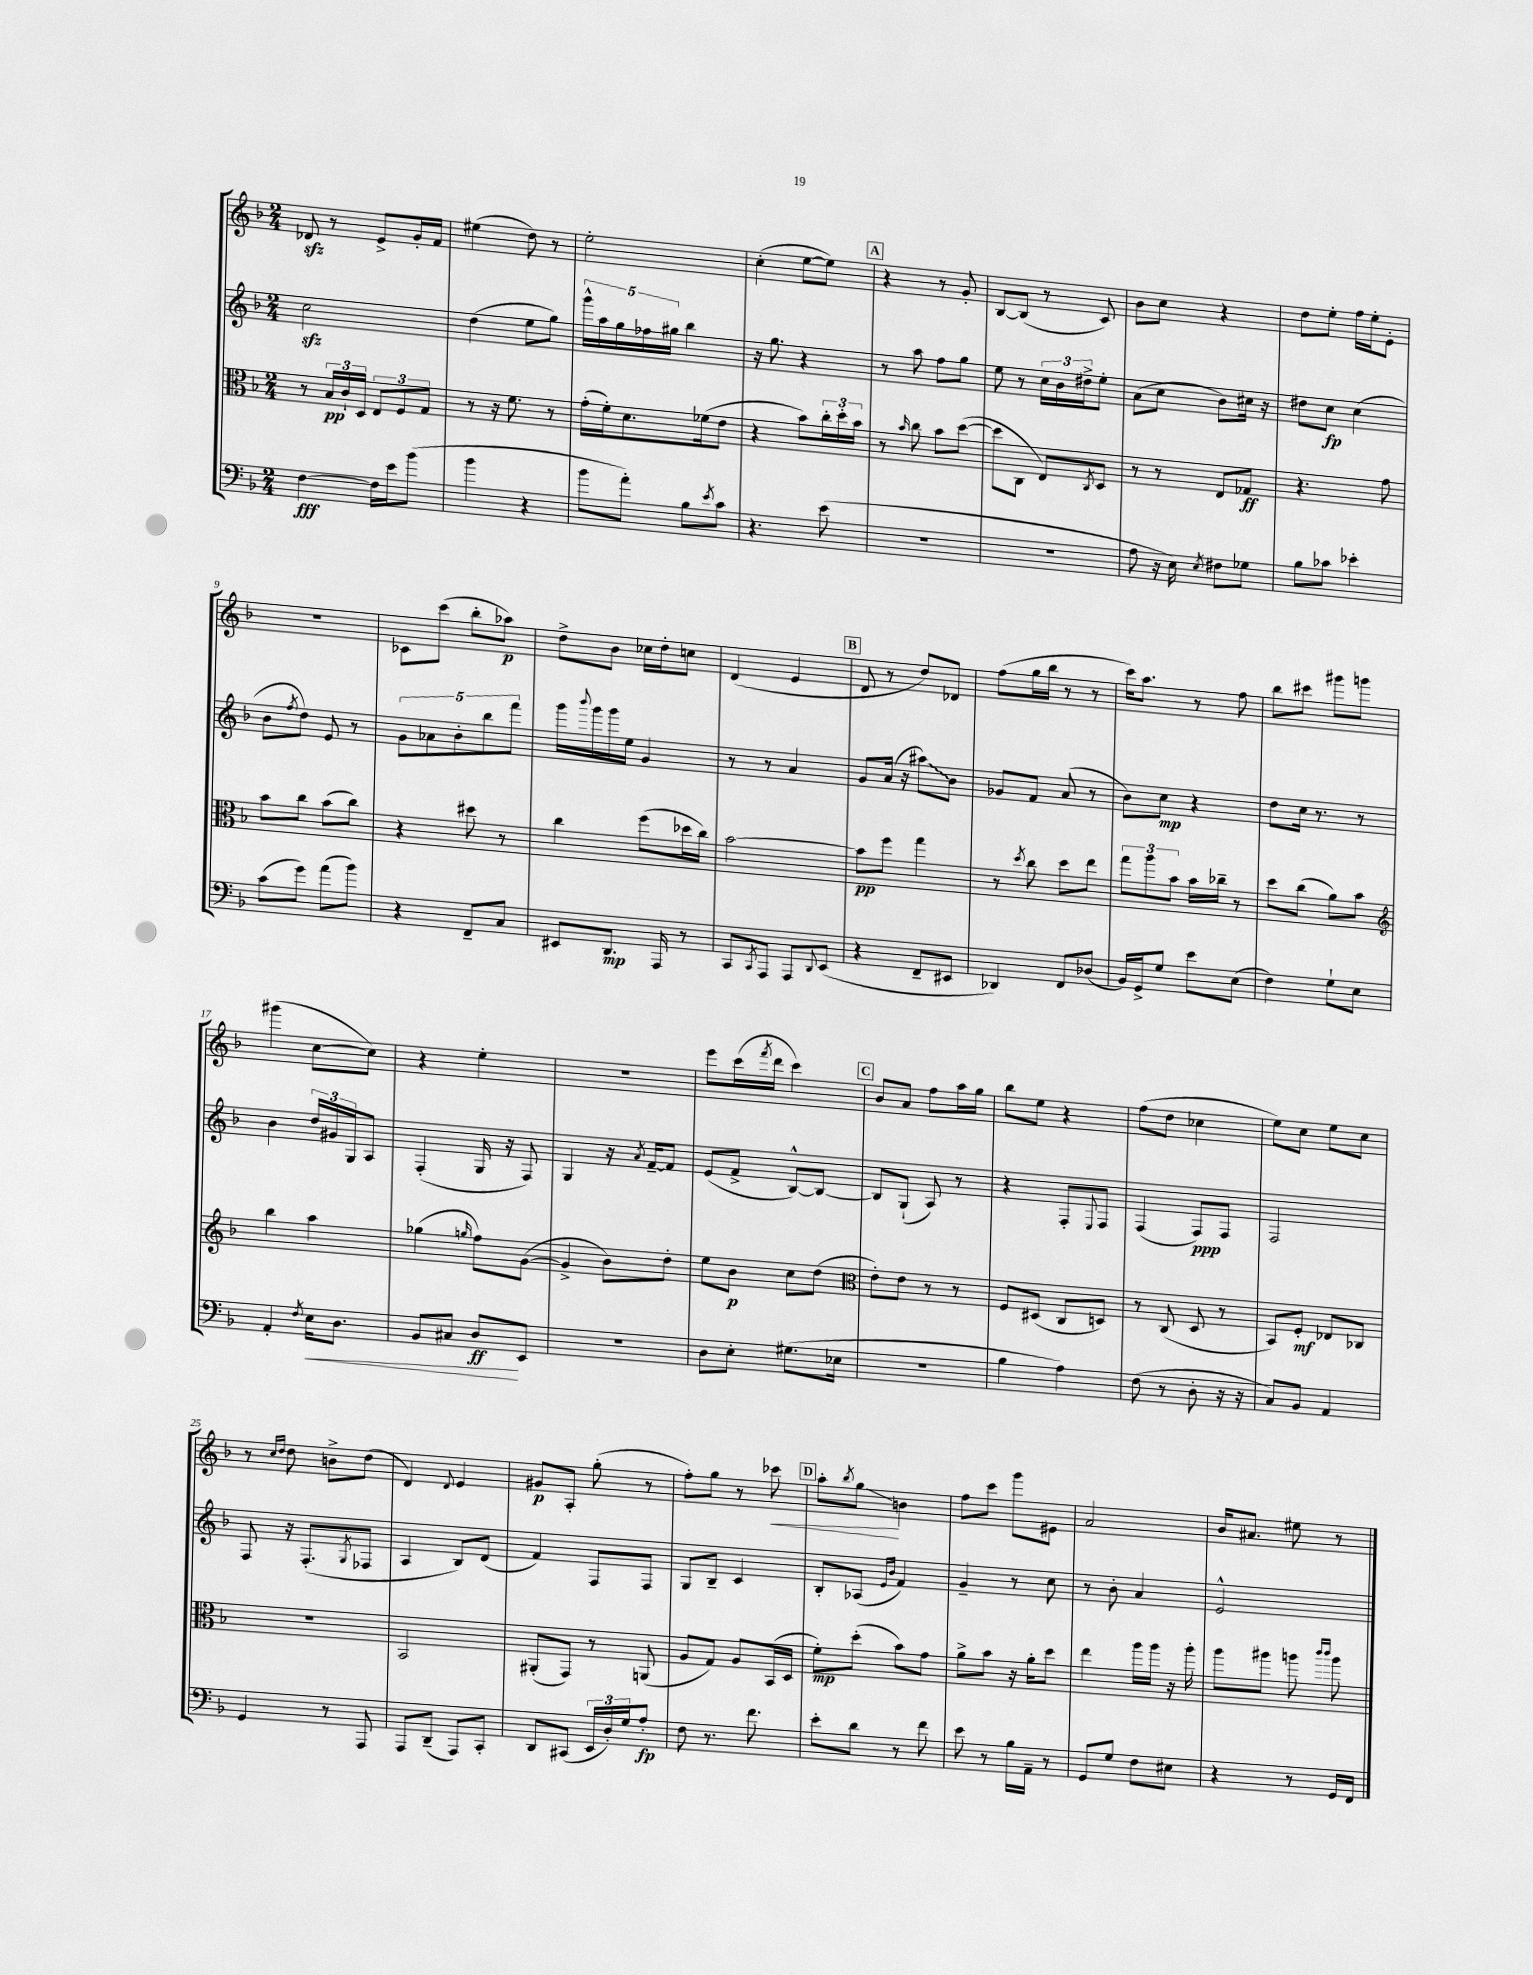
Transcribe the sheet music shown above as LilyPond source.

<<
\new StaffGroup <<
\new Staff = "s0" {
    \clef treble \key f \major \numericTimeSignature \time 2/4
    des'8\sfz r8 e'8-> g'16-. f'16 |
    eis''4( d''8) r8 |
    e''2-. |
    c''4-.( e''8~ e''8) |
    \mark \markup { \box "A" } r4 r8 g'8-. |
    bes8~ bes8( r8 c'8) |
    bes'8 c''8 r4 |
    d''8 e''8-. f''16 e''16-. e'8-. |
    r2 |
    ces'8 c'''8( bes''8-. aes''8\p) |
    d''8-> bes'8 ces''16 d''16-. c''8 |
    d'4( e'4 |
    \mark \markup { \box "B" } d'8 r8 d''8) des'8 |
    f''8( g''16 bes''16 r8 r8 |
    c'''16) a''8. r8 f''8 |
    bes''8 cis'''8 gis'''8 g'''8 |
    gis'''4( c''8~ c''8) |
    r4 e''4-. |
    R2 |
    e'''8 c'''16( \acciaccatura { f'''8 } d'''16 c'''4) |
    \mark \markup { \box "C" } bes'8 a'8 f''8 a''16 g''16 |
    bes''8 e''8 r4 |
    f''8( d''8 ces''4 |
    e''8) c''8 e''8 c''8 |
    r8 \grace { c''16 d''16 } d''8 b'8-> d''8( |
    d'4) \appoggiatura { d'8 } e'4 |
    gis'8\p a8-. g''8-.( r8 |
    f''8-.) g''8 r8 ces'''8\< |
    \mark \markup { \box "D" } a''8-. \acciaccatura { bes''8 } g''8\glissando\! b'4 |
    f''8 c'''8 g'''8 eis'8 |
    a'2 |
    bes'16 ais'8. eis''8 r8 \bar "|." |
}
\new Staff = "s1" {
    \clef treble \key f \major \numericTimeSignature \time 2/4
    c''2\sfz |
    d''4( e''8 g''8) |
    \tuplet 5/4 { g'''16-^ a''16 g''16 fes''16 gis''16 } bes''4 |
    r16 g''8. r4 |
    \mark \markup { \box "A" } r8 a''8 f''8 g''8 |
    e''8 r8 \tuplet 3/2 { c''16 bes'16 dis''16-> } e''8-. |
    a'8( c''8 bes'8) cis''16 r16 |
    dis''8 c''8\fp c''4( |
    bes'8 \acciaccatura { f''8 } d''8) e'8 r8 |
    \tuplet 5/4 { g'8 aes'8 bes'8-. bes''8 f'''8 } |
    g'''16 \appoggiatura { bes'''8 } g'''16 g'''16 e''16 g'4 |
    r8 r8 a'4 |
    \mark \markup { \box "B" } g'8 a'16( r16 \once \override Glissando.style = #'zigzag ais''8\glissando) bes'8 |
    ges'8 f'8 a'8( r8 |
    bes'8) c''8\mp r4 |
    d''8 c''16 r8. r8 |
    bes'4 \tuplet 3/2 { d''16 gis'16 g16 } a8 |
    f4-.( g16 r16 f8) |
    g4 r16 \acciaccatura { a'8 } f'16~-- f'8 |
    e'8( f'8-> bes8~-^) bes8~ |
    \mark \markup { \box "C" } bes8 g8-!( a8) r8 |
    r4 f8-. \appoggiatura { e8 } f8 |
    f4( f8\ppp) f8 |
    f2 |
    f8 r16 f8.-.( \acciaccatura { g8 } fes8 |
    a4 bes8) d'8( |
    f'4) f8 f8 |
    g8 bes8-- c'4 |
    \mark \markup { \box "D" } bes8-. aes8( \grace { e'16 bes'16 } f'4) |
    g'4-- r8 c''8 |
    r8 bes'8-. a'4 |
    e'2-^ \bar "|." |
}
\new Staff = "s2" {
    \clef alto \key f \major \numericTimeSignature \time 2/4
    r8 \tuplet 3/2 { bes16\pp c'16-! d16 } \tuplet 3/2 { e8 f8 g8 } |
    r8 r16 f'8. r8 |
    g'16-.( f'16-.) d'8. fes'16( e'8 |
    r4 bes'8) \tuplet 3/2 { c''16-. d''16-. bes'16 } |
    \mark \markup { \box "A" } r8 \grace { bes'16 } c''8 bes'8 d''8~( |
    d''8 c8 e8) \acciaccatura { c8 } d8 |
    r8 r8 e8 ges8\ff |
    r4. g'8 |
    bes'8 c''8 bes'8( c''8) |
    r4 dis''8 r8 |
    c''4 f''8( des''16 c''16) |
    bes'2~ |
    \mark \markup { \box "B" } bes'8\pp f''8 g''4 |
    r8 \acciaccatura { d''8 } c''8 d''8 e''8 |
    \tuplet 3/2 { g''8 a''8 bes'8 } bes'16 ces''16-- r8 |
    d''8 c''8( a'8) bes'8 |
    \clef treble bes''4 a''4 |
    ges''4( \grace { g''16 } f''8) g'8~( |
    g'4-> bes'8) d''8-. |
    e''8 bes'8\p c''8 d''8( |
    \mark \markup { \box "C" } \clef alto e'8-.) e'8 r8 r8 |
    f8 dis8( c8 d8) |
    r8 c8( d8 r8 |
    bes,8) f8-.\mf ees8 ces8 |
    r2 |
    bes,2 |
    ais,8-.( g,8) r8 a,8( |
    a8 g8) a8 bes,16( d16 |
    \mark \markup { \box "D" } f'8-.\mp) d''8-.( bes'8) g'8 |
    a'8-> bes'8 r16 a'16-. d''8 |
    e''4 a''16 a''16 r16 a''16-. |
    a''8 ais''8 a''8 \grace { c'''16 c'''16 } a''8 \bar "|." |
}
\new Staff = "s3" {
    \clef bass \key f \major \numericTimeSignature \time 2/4
    f4~\fff f16 e'16 bes'8( |
    bes'4 r4 |
    bes'8 a'8-.) bes8 \acciaccatura { e'8 } c'8 |
    r4. e'8( |
    \mark \markup { \box "A" } r2 |
    R2 |
    a8 r16 e16) \acciaccatura { e8 } fis8 ges8 |
    bes8 ces'8 ees'4-. |
    c'8( g'8) a'8( bes'8) |
    r4 f,8-- c8 |
    eis,8 d,8.\mp a,,16 r8 |
    c,8 \acciaccatura { c,8 } a,,8 a,,8 \appoggiatura { d,8 } e,8( |
    \mark \markup { \box "B" } r4 f,8-- eis,8 |
    des,4) f,8 des8( |
    bes,16) g,16-> g8 e'8 e8( |
    f4) g8-! e8 |
    a,4-. \acciaccatura { f8 } e16\< d8. |
    bes,8 cis8 d8\ff\! e,8 |
    R2 |
    d8 e8-. gis8.( ees16 |
    \mark \markup { \box "C" } r2 |
    bes4 a4) |
    f8( r8 d8-. r16 r16 |
    c8) bes,8 a,4 |
    g,4 r8 a,,8 |
    a,,8 d,8--( a,,8) c,8-. |
    d,8 cis,8( \tuplet 3/2 { e,16 d16-.) g16 } a8-.\fp |
    f8 r8. f'8. |
    \mark \markup { \box "D" } e'8-. d'8 r8 f'8 |
    e'8 r8 bes16 a,16-- r8 |
    g,8 g8 f8 eis8 |
    r4 r8 g,16 f,16 \bar "|." |
}
>>
>>
